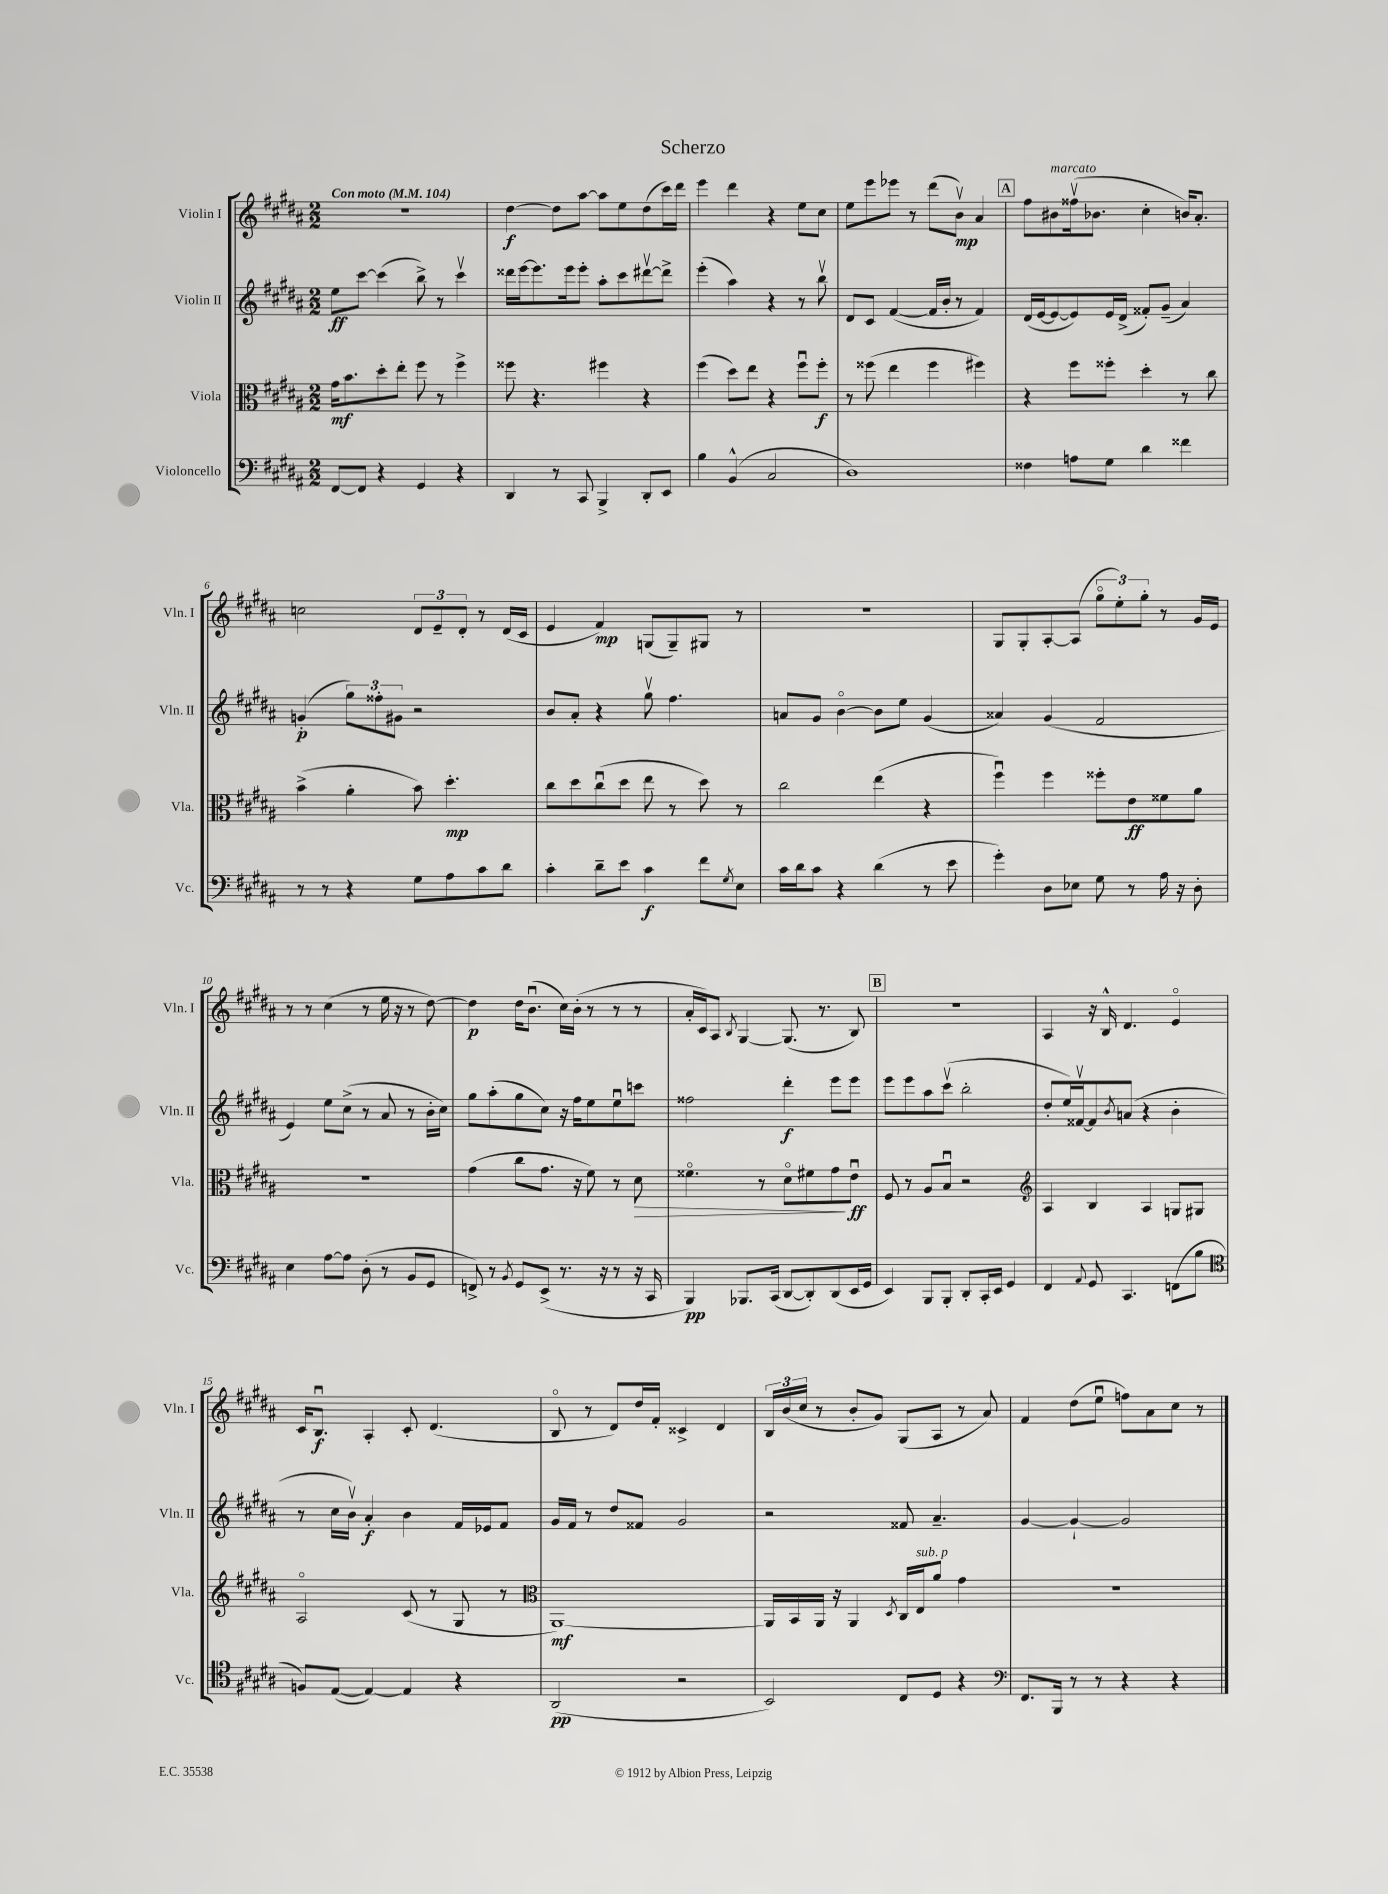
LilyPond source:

\header { title = "Scherzo" }
<<
\new StaffGroup <<
\new Staff = "s0" \with { instrumentName = "Violin I" shortInstrumentName = "Vln. I" } {
    \clef treble \key b \major \numericTimeSignature \time 2/2 \tempo "Con moto" 4 = 104
    R1 |
    dis''4~\f dis''8 ais''8~ ais''8 e''8 dis''8( cis'''16) dis'''16 |
    e'''4 dis'''4 r4 e''8 cis''8 |
    e''8 e'''8 ees'''8 r8 dis'''8( b'8\upbow\mp) ais'4 |
    \mark \markup { \box "A" } fis''8 bis'8^\markup { \italic "marcato" } fisis''16\upbow( bes'8. cis''4-. b'16) ais'8.-. |
    c''2 \tuplet 3/2 { dis'8 e'8-- dis'8-. } r8 dis'16( cis'16 |
    e'4 fis'4\mp) g8( g8--) gis8 r8 |
    r1 |
    gis8 gis8-. ais8~-. ais8( \tuplet 3/2 { gis''8\flageolet e''8-.) gis''8-. } r8 gis'16 e'16 |
    r8 r8 cis''4( r8 e''16 r16 r8 dis''8~) |
    dis''4\p dis''16 b'8.\downbow( cis''16) b'16-.( r8 r8 r8 |
    ais'16-. cis'16) ais8 \acciaccatura { b8 } gis4~ gis8.( r8. b8) |
    \mark \markup { \box "B" } R1 |
    ais4 r16 b16-^ dis'4. e'4\flageolet |
    cis'16 b8.\downbow\f ais4-. cis'8-. dis'4.( |
    b8\flageolet r8 dis'8) dis''16 fis'16-. cisis'4-> dis'4 |
    \tuplet 3/2 { b16 b'16( cis''16 } r8 b'8-. gis'8) gis8( ais8 r8 ais'8) |
    fis'4 dis''8( e''8\downbow f''8) ais'8 cis''8 r8 \bar "|." |
}
\new Staff = "s1" \with { instrumentName = "Violin II" shortInstrumentName = "Vln. II" } {
    \clef treble \key b \major \numericTimeSignature \time 2/2
    e''8\ff cis'''8~ cis'''4( b''8->) r8 cis'''4\upbow |
    disis'''16 e'''16~ e'''8. e'''16 e'''8-. ais''8-. cis'''8 dis'''8~\upbow dis'''8-> |
    e'''4-.( ais''4) r4 r8 b''8\upbow |
    dis'8 cis'8 fis'4~( fis'16 b'16-. r8 fis'4) |
    \mark \markup { \box "A" } dis'16( e'16~ e'8~ e'8) e'16 dis'16->( fisis'8-.) gis'8--( ais'4) |
    g'4-.\p( \tuplet 3/2 { gis''8) fisis''8-. gis'8 } r2 |
    b'8 ais'8-. r4 gis''8\upbow fis''4. |
    a'8 gis'8 b'4~\flageolet b'8 e''8 gis'4( |
    aisis'4) gis'4( fis'2 |
    e'4) e''8 cis''8->( r8 ais'8 r8 b'16-. cis''16) |
    gis''8 ais''8-.( gis''8 cis''8) r16 fis''16 e''8 e''8\downbow c'''8 |
    fisis''2 dis'''4-.\f e'''8 e'''8 |
    \mark \markup { \box "B" } e'''8 e'''8 ais''8 cis'''8\upbow( b''2-. |
    dis''8-. e''16) fisis'16~\upbow fisis'8 \acciaccatura { b'8 } a'8( r4 b'4-. |
    r8 cis''16 b'16\upbow) ais'4-.\f b'4 fis'16 ees'16 fis'8 |
    gis'16 fis'16 r8 dis''8 fisis'8 gis'2 |
    r2 fisis'8 ais'4.-- |
    gis'4~ gis'4~-! gis'2 \bar "|." |
}
\new Staff = "s2" \with { instrumentName = "Viola" shortInstrumentName = "Vla." } {
    \clef alto \key b \major \numericTimeSignature \time 2/2
    gis'16\mf b'8. dis''8-. e''8-. fis''8 r8 fis''4-> |
    fisis''8 r4. fis''4 r4 |
    fis''4( dis''8) e''8 r4 fis''8\downbow fis''8-.\f |
    r8 fisis''8( e''4 fisis''4 fis''4) |
    \mark \markup { \box "A" } r4 fis''8 fisis''8-. dis''4-. r8 cis''8 |
    b'4->( ais'4-. b'8) dis''4.-.\mp |
    cis''8 dis''8 cis''8\downbow( dis''8 e''8 r8 dis''8) r8 |
    cis''2 e''4( r4 |
    fis''4\downbow) fis''4 fisis''8-. e'8\ff fisis'8 ais'8 |
    R1 |
    gis'4( cis''8 gis'8. r16 fis'8) r8 dis'8\> |
    fisis'4.\flageolet r8 dis'8\flageolet fis'8 gis'8\! e'8\downbow\ff |
    \mark \markup { \box "B" } fis8 r8 ais8 b8\downbow r2 |
    \clef treble ais4 b4 ais4 g8 gis8 |
    ais2\flageolet cis'8( r8 gis8 r8 |
    \clef alto ais,1~\mf) |
    ais,16 b,16 ais,16 r16 ais,4 \acciaccatura { dis8 } cis16 e16^\markup { \italic "sub. p" } ais'8 gis'4 |
    R1 \bar "|." |
}
\new Staff = "s3" \with { instrumentName = "Violoncello" shortInstrumentName = "Vc." } {
    \clef bass \key b \major \numericTimeSignature \time 2/2
    fis,8~ fis,8 r4 gis,4 r4 |
    dis,4 r8 cis,8 b,,4-> dis,8-. e,8 |
    b4 b,4-^( cis2 |
    dis1) |
    \mark \markup { \box "A" } fisis4 a8 gis8 dis'4 fisis'4 |
    r8 r8 r4 gis8 ais8 cis'8 dis'8 |
    cis'4-. dis'8-- e'8 cis'4\f fis'8 \acciaccatura { gis8 } e8 |
    cis'16 dis'16 cis'8 r4 dis'4( r8 e'8 |
    gis'4-.) dis8 ees8 gis8 r8 ais16 r16 dis8-. |
    e4 ais8~ ais8 dis8-.( r8 b,8 gis,8 |
    f,8->) r8 \acciaccatura { b,8 } gis,8 e,8->( r8. r16 r8 r16 cis,16 |
    b,,4\pp) bes,,8. cis,16( dis,8~ dis,8-.) dis,8( e,16 gis,16 |
    \mark \markup { \box "B" } e,4) b,,8 b,,8-. dis,8-. cis,16-. e,16 gis,4 |
    fis,4 \appoggiatura { ais,8 } gis,8 cis,4. f,8( b8 |
    \clef tenor f8) e8~( e4~) e4 r4 |
    ais,2\pp( r2 |
    b,2) cis8 dis8 r4 |
    \clef bass fis,8. b,,16 r8 r8 r4 r4 \bar "|." |
}
>>
>>
